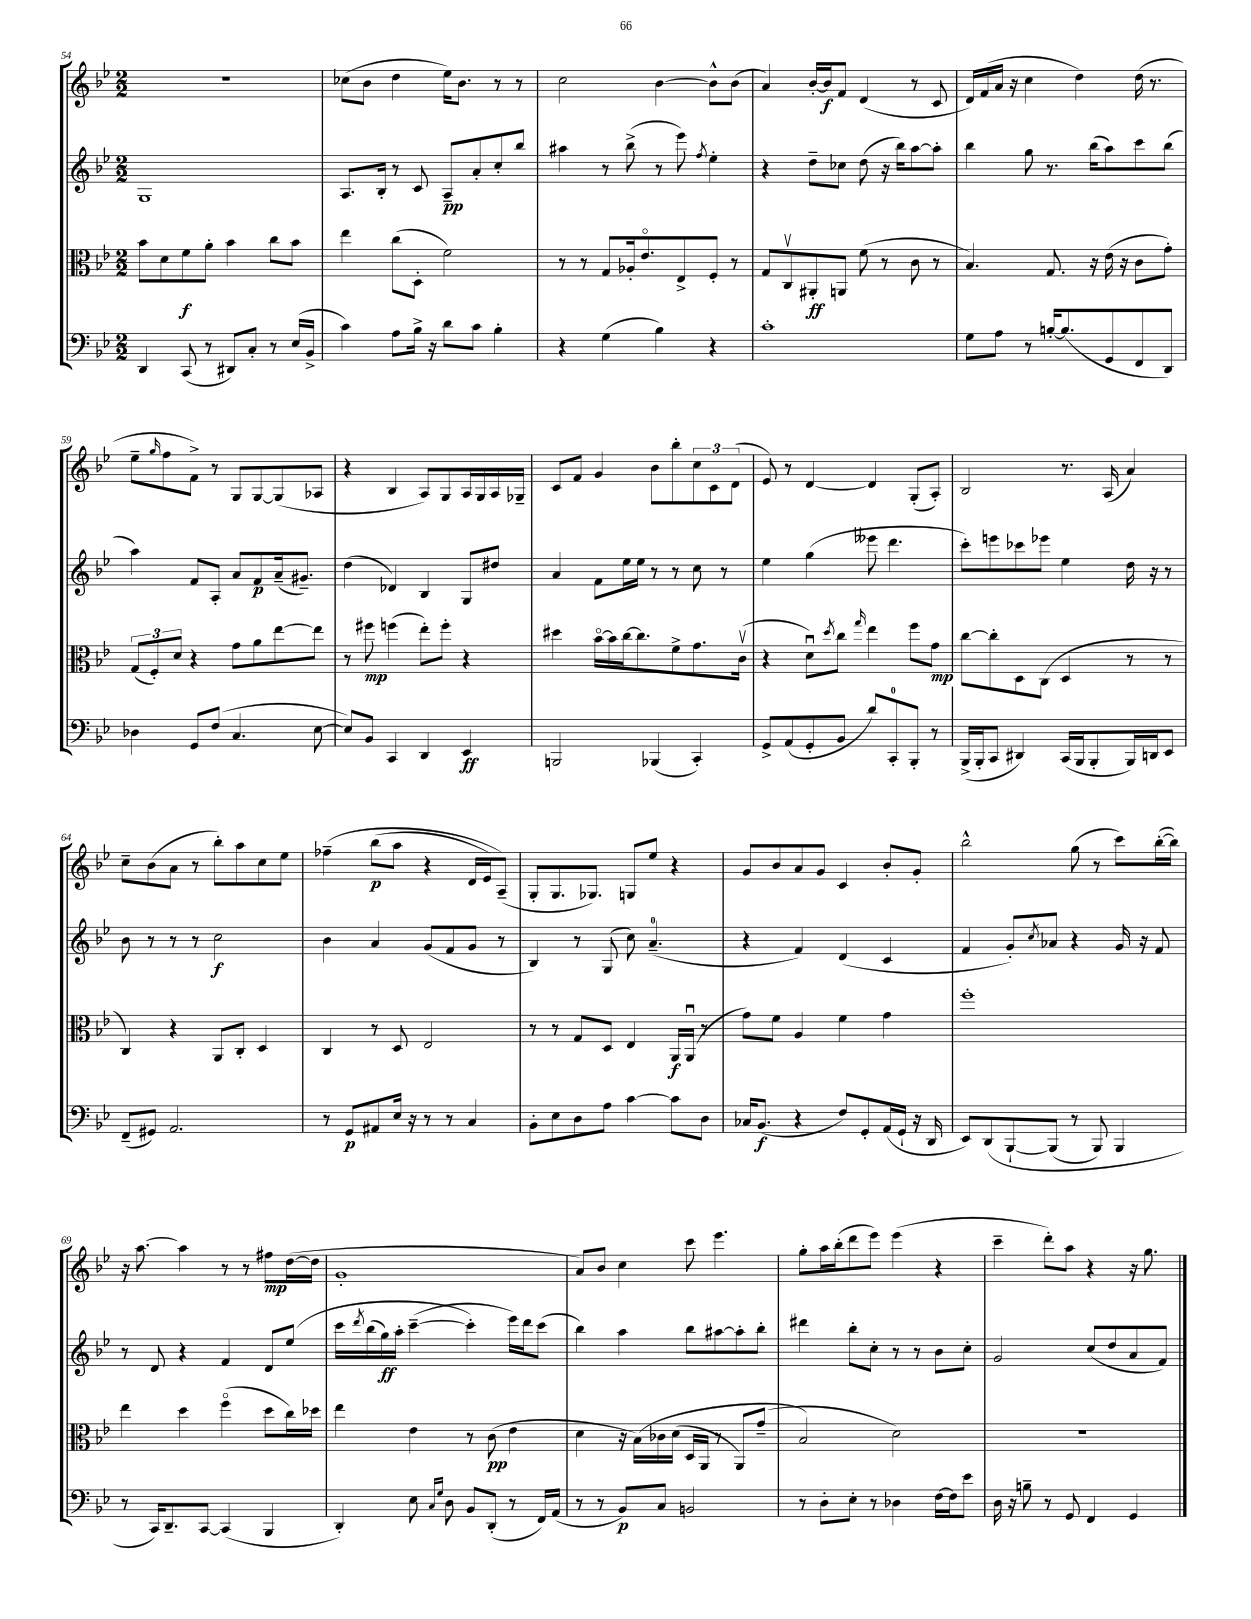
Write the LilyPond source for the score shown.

<<
\new StaffGroup <<
\new Staff = "s0" {
    \clef treble \key bes \major \numericTimeSignature \time 2/2
    r1 |
    ces''8( bes'8 d''4 ees''16) bes'8. r8 r8 |
    c''2 bes'4~ bes'8-^ bes'8( |
    a'4) bes'16~-. bes'16\f f'8 d'4( r8 c'8 |
    d'16) f'16( a'16 r16 c''4 d''4) d''16( r8. |
    ees''8-- \grace { g''16 } f''8 f'8->) r8 g8 g8~ g8( aes8 |
    r4 bes4 a8) g8 a16 g16 a16 ges16-- |
    c'8 f'8 g'4 bes'8 bes''8-. \tuplet 3/2 { c''8 c'8 d'8( } |
    ees'8) r8 d'4~ d'4 g8-.( a8-.) |
    bes2 r8. a16( a'4) |
    c''8-- bes'8( a'8 r8 bes''8-.) a''8 c''8 ees''8 |
    fes''4--\( bes''8\p( a''8 r4 d'16 ees'16) a8--(\) |
    g8-. g8. ges8.) g8 ees''8 r4 |
    g'8 bes'8 a'8 g'8 c'4 bes'8-. g'8-. |
    bes''2-^ g''8( r8 c'''8) bes''16~-.( bes''16) |
    r16 a''8.~ a''4 r8 r8 fis''8\mp d''16~( d''16 |
    g'1-. |
    a'8) bes'8 c''4 c'''8 ees'''4. |
    g''8-. a''16 bes''16-.( d'''8 ees'''8) ees'''4( r4 |
    c'''4-- d'''8-.) a''8 r4 r16 g''8. \bar "|." |
}
\new Staff = "s1" {
    \clef treble \key bes \major \numericTimeSignature \time 2/2
    g1 |
    a8. bes16-. r8 c'8 a8--\pp a'8-. c''8-. bes''8 |
    ais''4 r8 bes''8->( r8 ees'''8) \acciaccatura { f''8 } ees''4-. |
    r4 d''8-- ces''8 d''8( r16 bes''16) a''8~ a''8-. |
    bes''4 g''8 r8. bes''16( a''8) c'''8 bes''8( |
    a''4) f'8 a8-. a'8 f'8\p a'16--( gis'8.--) |
    d''4( des'4) bes4 g8 dis''8 |
    a'4 f'8 ees''16 ees''16 r8 r8 c''8 r8 |
    ees''4 g''4( eeses'''8 d'''4. |
    c'''8-.) e'''8 ces'''8 ees'''8 ees''4 d''16 r16 r8 |
    bes'8 r8 r8 r8 c''2\f |
    bes'4 a'4 g'8( f'8 g'8 r8 |
    bes4) r8 g8( c''8) a'4.-0--( |
    r4 f'4) d'4( c'4 |
    f'4 g'8-.) \acciaccatura { c''8 } aes'8 r4 g'16 r16 f'8 |
    r8 d'8 r4 f'4 d'8 ees''8\( |
    c'''16 \acciaccatura { d'''8 } bes''16( g''16\ff) a''16-. c'''4~--( c'''4-.\) ees'''16) d'''16 c'''8( |
    bes''4) a''4 bes''8 ais''8~ ais''8-. bes''8-. |
    dis'''4 bes''8-. c''8-. r8 r8 bes'8 c''8-. |
    g'2 c''8( d''8 a'8 f'8) \bar "|." |
}
\new Staff = "s2" {
    \clef alto \key bes \major \numericTimeSignature \time 2/2
    bes'8 d'8 f'8\f a'8-. bes'4 c''8 bes'8 |
    ees''4 c''8( d8-. f'2) |
    r8 r8 g8 aes16-. ees'8.\flageolet ees8-> f8-. r8 |
    g8 c8\upbow ais,8-.\ff a,8 f'8( r8 c'8 r8 |
    bes4.) g8. r16 ees'16( r16 c'8 g'8-.) |
    \tuplet 3/2 { g8( f8-.) d'8 } r4 g'8 a'8 ees''8~ ees''8 |
    r8 fis''8\mp f''4( ees''8-.) f''8-. r4 |
    dis''4 bes'16~\flageolet bes'16 c''16~ c''8. f'8-> g'8. c'16\upbow( |
    r4 d'8\downbow) \acciaccatura { d''8 } c''8 \grace { g''16 } ees''4 f''8 g'8\mp |
    c''8~ c''8-. d8 c8( d4 r8 r8 |
    c4) r4 a,8 c8-. d4 |
    c4 r8 d8 ees2 |
    r8 r8 g8 d8 ees4 a,16\f a,16\downbow( r8 |
    g'8) f'8 a4 f'4 g'4 |
    f''1-. |
    ees''4 d''4 f''4\flageolet( d''8 c''16) des''16 |
    ees''4 ees'4 r8 c'8\pp( ees'4 |
    d'4 r16 bes16)\( ces'16 d'16( d16 a,16 r8 a,8) g'8--( |
    bes2\) d'2) |
    r1 \bar "|." |
}
\new Staff = "s3" {
    \clef bass \key bes \major \numericTimeSignature \time 2/2
    d,4 c,8( r8 dis,8) c8-. r8 ees16( bes,16-> |
    c'4) a8 bes16-> r16 d'8 c'8 bes4-. |
    r4 g4( bes4) r4 |
    c'1-. |
    g8 a8 r8 b16~-. b8.( g,8 f,8 d,8) |
    des4 g,8 f8( c4. ees8~ |
    ees8) bes,8 c,4 d,4 ees,4\ff |
    b,,2 bes,,4( c,4-.) |
    g,8-> a,8( g,8-. bes,8 d'8) c,8-0-. bes,,8-. r8 |
    bes,,16->( bes,,16-. c,8 dis,4) c,16( bes,,16 bes,,8-. bes,,16) d,16 ees,8 |
    f,8--( gis,8) a,2. |
    r8 g,8\p ais,8 ees16 r16 r8 r8 c4 |
    bes,8-. ees8 d8 a8 c'4~ c'8 d8 |
    ces16 bes,8.\f( r4 f8) g,8-. a,16( g,16-! r16 d,16 |
    ees,8) d,8\( bes,,8~-! bes,,8( r8 bes,,8) bes,,4 |
    r8 c,16\) d,8.-- c,8~ c,4( bes,,4 |
    d,4-.) ees8 \grace { c16 g16 } d8 bes,8 d,8-.( r8 f,16) a,16( |
    r8 r8 bes,8\p) c8 b,2 |
    r8 d8-. ees8-. r8 des4 f16~ f16 ees'8 |
    d16 r16 b8-- r8 g,8 f,4 g,4 \bar "|." |
}
>>
>>
\layout { \context { \Score currentBarNumber = #54 } }
